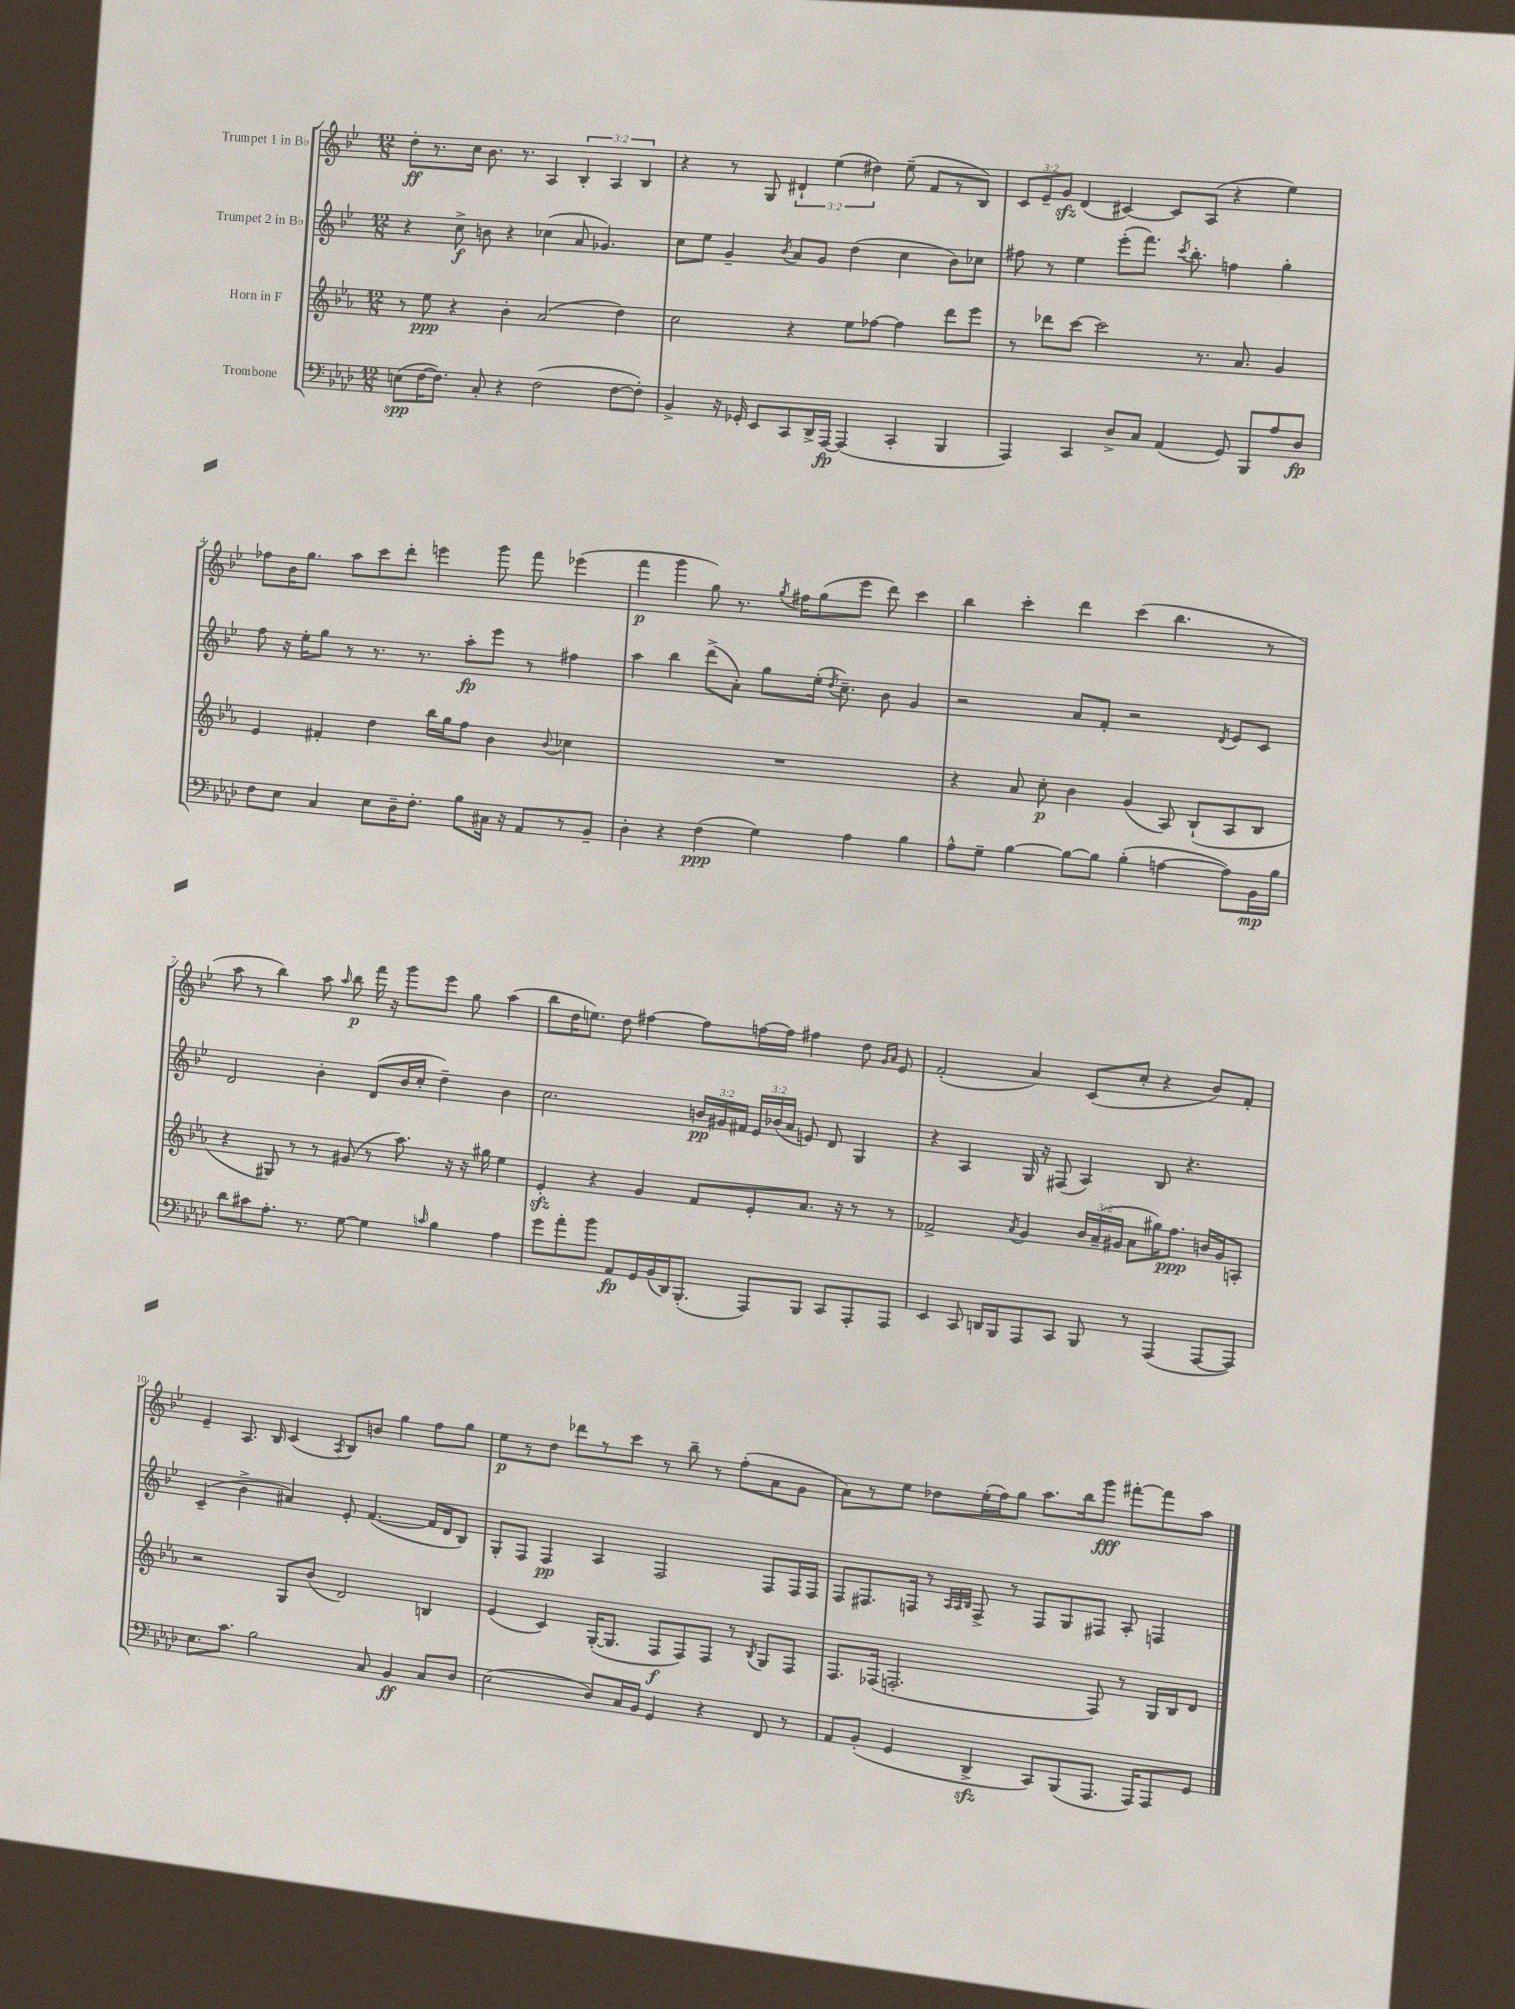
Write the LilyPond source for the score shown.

<<
\new StaffGroup <<
\new Staff = "s0" \with { instrumentName = "Trumpet 1 in Bb" } {
    \clef treble \key bes \major \numericTimeSignature \time 12/8 \override Staff.TupletNumber.text = #tuplet-number::calc-fraction-text
    \autoBeamOff d''8[-.\ff r8. c''16] bes'8. r8. a4 \tuplet 3/2 { bes4-. a4 bes4 } |
    r4 r8 g8 \tuplet 3/2 { dis'4-! ees''4( dis''4) } ees''8--( f'8[ r8 bes8]) |
    \tuplet 3/2 { c'8[ ees'8-- g'8]\sfz } d'4( cis'4~) cis'8[ a8]( r4 ees''4) |
    fes''8[ bes'16 g''8.] a''8[ c'''8 d'''8]-. e'''4 g'''8 f'''8 ees'''4( |
    f'''4\p g'''4 g''8) r8. \acciaccatura { g''8 } fis''16[ g''8( ees'''8] d'''8) c'''4 |
    bes''4 c'''4-. d'''4 c'''4( bes''4. r8 |
    a''8 r8 bes''4) a''8 \grace { a''16 } bes''8\p f'''16 r16 g'''8[ ees'''8] g''8 a''4( |
    bes''8[ d''16 e''8.]) d''8 fis''4~ fis''8[ f''16~ f''16] fis''4 d''8 \grace { g'16[ a'16] } ees'8 |
    f'2-.( a'4) c'8[( c''8]-. r4 bes'8[) f'8]-. |
    ees'4-- a8. bes16 c'4( \acciaccatura { a8 } bes8[) b'8] g''4 f''8[ g''8] |
    ees''8[\p r8 d''8] des'''8[ r8 c'''8] r8 bes''8-- r8 f''8[-.( a'8 g'8] |
    a'8[) r8 ees''8] des''8[ ees''16-.( f''16) g''8] a''8.[ bes''16 g'''8]\fff fis'''8[~-. fis'''8 a''8] \bar "|." |
}
\new Staff = "s1" \with { instrumentName = "Trumpet 2 in Bb" } {
    \clef treble \key bes \major \numericTimeSignature \time 12/8 \override Staff.TupletNumber.text = #tuplet-number::calc-fraction-text
    \autoBeamOff r4 c''8->\f b'8 r4 ces''4( a'8 ges'4.) |
    c''8[ ees''8] g'4-- \acciaccatura { bes'8 } a'8[ g'8] d''4( c''4 bes'8[) ces''8] |
    fis''8 r8 ees''4 ees'''8[-.( f'''8.]) \acciaccatura { c'''8 } bes''8.-. f''4 g''4-. |
    f''8 r16 ees''16[-. g''8] r8 r8. r8. a''8[-.\fp ees'''8] r8 fis''4 |
    a''4 bes''4 d'''8[->( a'8]-.) g''8[ ees''16]-.( \acciaccatura { d''8 } c''8.--) bes'8 g'4 |
    r2 a'8[ f'8]-. r2 \acciaccatura { d'8 } ees'8[ c'8] |
    d'2 bes'4-. d'8[( bes'16 c''16]-. d''4--) bes'4 |
    c''2. \tuplet 3/2 { b'16[\pp gis'16 fis'16] } \tuplet 3/2 { ees'16[ bes'16( a'16] } e'8) d'8 g4 |
    r4 a4 g16 r16 fis8( a4) bes8 r4. |
    c'4--( bes'4-> ais'4) ees'8-. f'4.~( f'16[ d'16 bes8]) |
    g8[-. f8] f4\pp a4 f2 f8[ f16 f16] |
    f8[ fis8. f16] r8 \grace { a32[ a32 bes32] } f8-> r8 f8[ g8 fis8] a8-. f4 \bar "|." |
}
\new Staff = "s2" \with { instrumentName = "Horn in F" } {
    \clef treble \key ees \major \numericTimeSignature \time 12/8 \override Staff.TupletNumber.text = #tuplet-number::calc-fraction-text
    \autoBeamOff r8 ees''8\ppp r4 bes'4-. aes'2( d''4) |
    c''2 r4 ees''8[ fes''8]~ fes''4 d'''8[ ees'''8] |
    r8 des'''8[ c'''8]~ c'''2 r8. aes'8. g'4 |
    ees'4 fis'4-. d''4 bes''16[ g''16 f''8] bes'4 \appoggiatura { bes'8 } ces''4 |
    R1. |
    r4 aes'8 c''8-.\p bes'4 g'4( aes8) bes8[-!( aes8 bes8] |
    r4 gis8) r8 r8 gis'8( r8 aes''8.) r16 r16 gis''16 ees''4 |
    ees'4-.\sfz r4 g'4 f'8[ ees'8-. aes'8.] r16 r8 r8 |
    fes'2-> \acciaccatura { aes'8 } g'4 \tuplet 3/2 { bes'16[ aes'16--( gis'16] } aes'8[ gis''16) f''8.]\ppp b'16[ gis'16 a8]-. |
    r2 g8[ bes'8]( d'2) b4 |
    ees'4( c'4) g16[~-.( g8.] f8[\f f8) f8] r8 \acciaccatura { bes8 } g8[ f8] |
    f8.[ fes16]( f2.-. f8) r8 g16[ bes16 d'8] \bar "|." |
}
\new Staff = "s3" \with { instrumentName = "Trombone" } {
    \clef bass \key aes \major \numericTimeSignature \time 12/8
    \autoBeamOff e8[\spp( f16~ f8.]) c8-. r4 f2( f8[~ f8]-.) |
    bes,4-> r16 ges,16-. ees,8[ c,8 des,16-> aes,,16]~\fp aes,,4( c,4-. bes,,4 |
    aes,,4) c,4 des8[-> c8] aes,4( g,8) bes,,8[ aes8 des8]\fp |
    f8[ ees8] c4 ees8[ des16-- f8.]-. bes8[ cis16] r16 aes,8[ r8 bes,8]-- |
    des4-. r4 f4\ppp( g4) aes4 bes4 |
    aes8[-^ g8]-- bes4~ bes8[~ bes8] bes4-.( a4~ a8[) bes,16\mp bes16] |
    des'8[ cis'8 aes8.]-. r8. g8~ g4 \grace { c'16 } bes4 aes4 |
    g'8[ aes'8-. bes'8] aes,8[\fp g,16 bes,16( des,16) bes,,8.]-.( aes,,8[) bes,,8] c,8[ aes,,8-. aes,,8] |
    ees,4 c,8 d,16[ bes,,16 aes,,8 c,8] bes,,8 r8 aes,,4( aes,,8[~ aes,,8]) |
    ees8.[ c'8.] bes2 c8 bes,4\ff c8[ des8] |
    ees2( des8[) c16 bes,16] g,4 r4 f,8 r8 |
    aes,8[ bes,8]-.( g,4 des,4->\sfz c,8[) bes,,8( aes,,8.] aes,,16[) aes,,8 g,8] \bar "|." |
}
>>
>>
